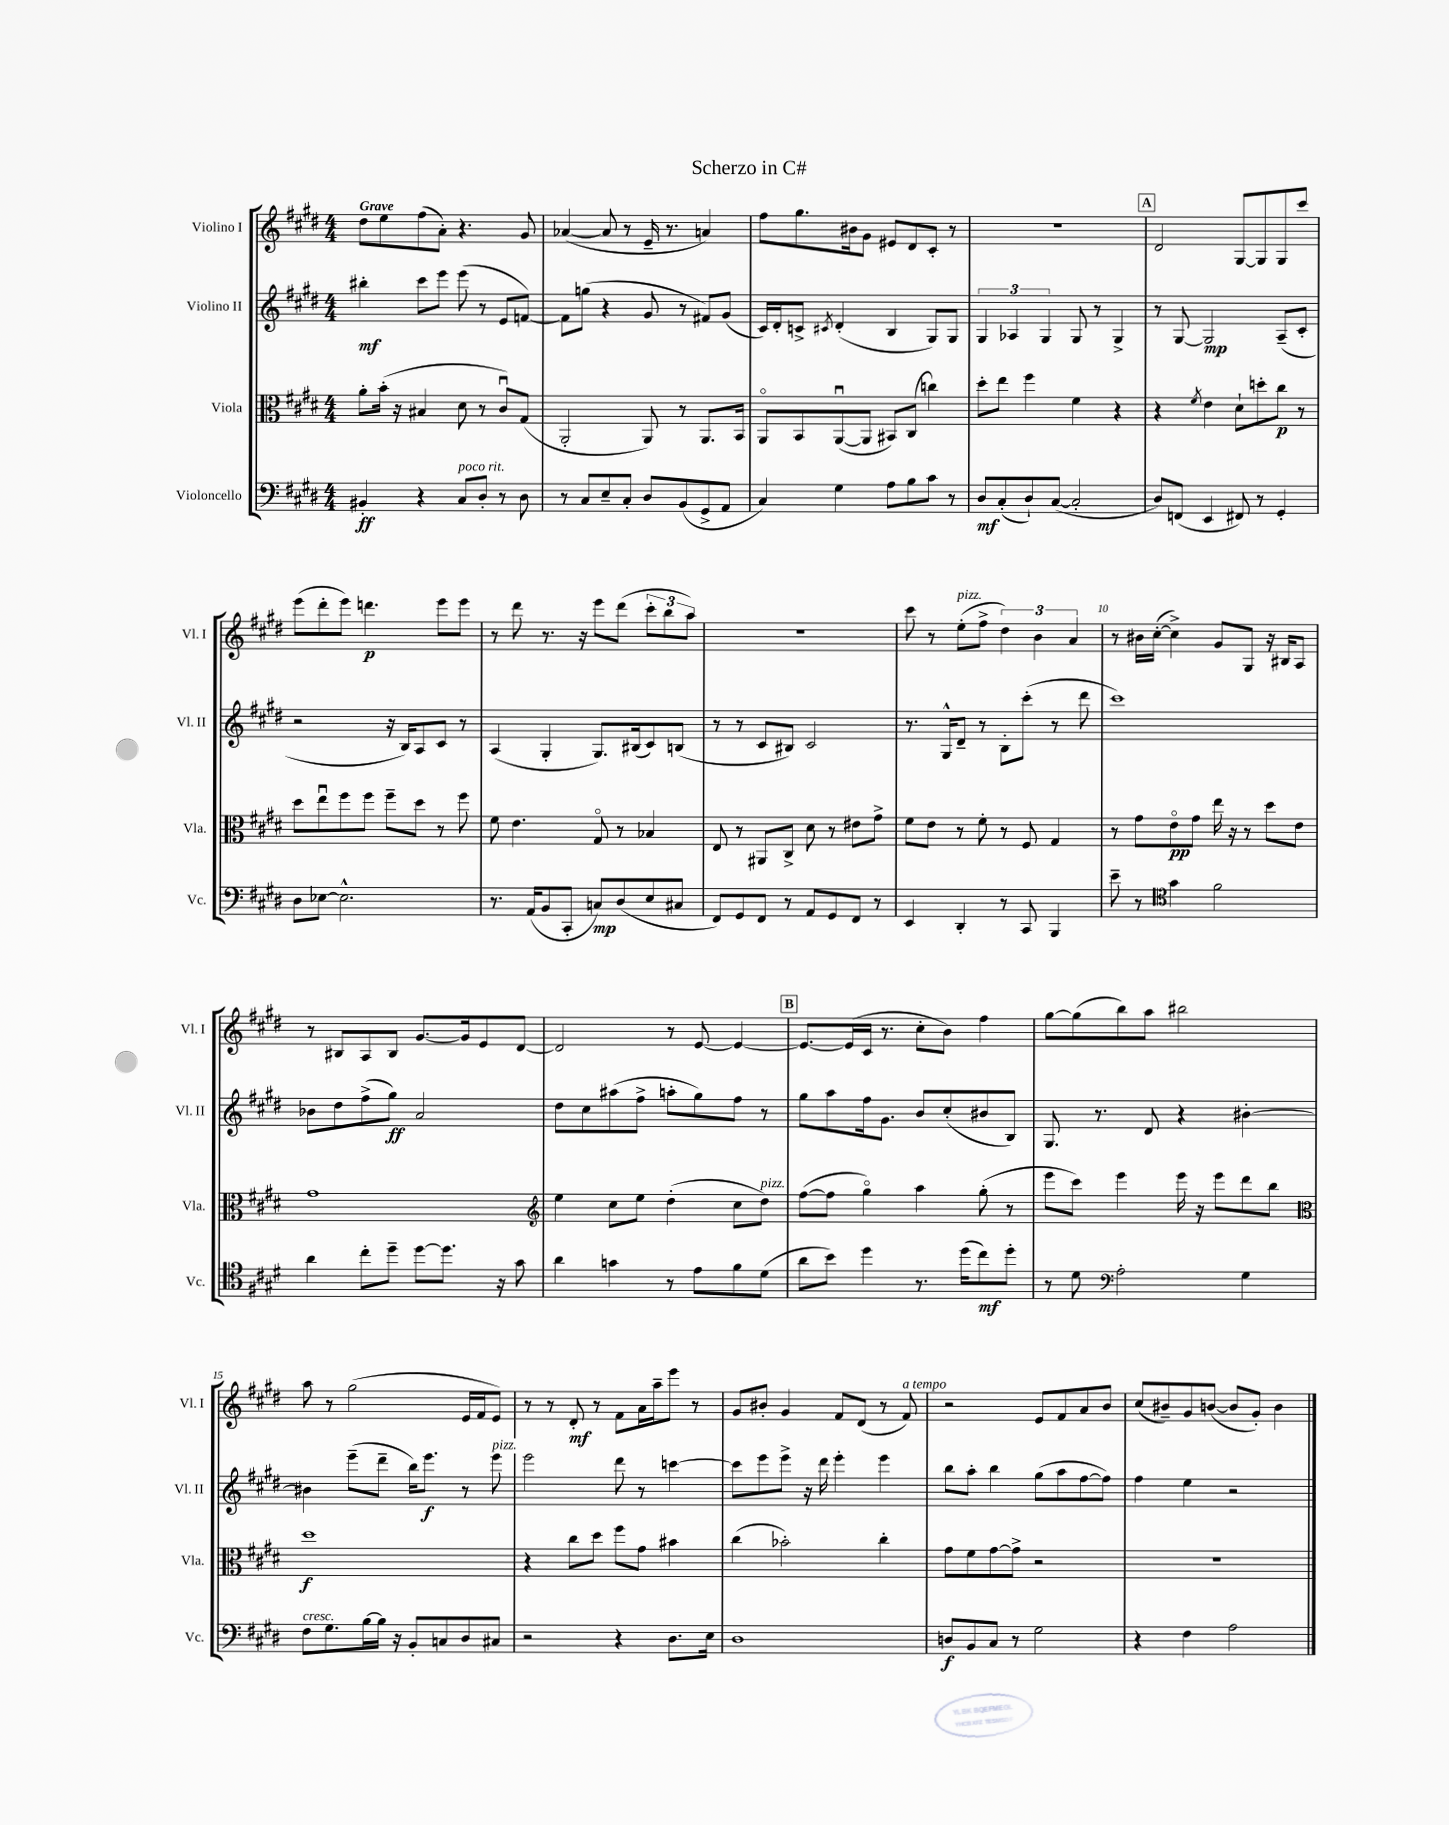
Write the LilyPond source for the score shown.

\header { title = "Scherzo in C#" }
<<
\new StaffGroup <<
\new Staff = "s0" \with { instrumentName = "Violino I" shortInstrumentName = "Vl. I" } {
    \clef treble \key e \major \numericTimeSignature \time 4/4 \tempo "Grave"
    \autoBeamOff dis''8[ e''8 fis''8( a'8]-.) r4. gis'8 |
    aes'4~( aes'8 r8 e'16-- r8. a'4) |
    fis''8[ gis''8. bis'16 gis'8] eis'8[ dis'8 cis'8]-. r8 |
    R1 |
    \mark \markup { \box "A" } dis'2 gis8[~ gis8 gis8 cis'''8] |
    e'''8[( dis'''8-. e'''8]) d'''4.\p e'''8[ e'''8] |
    r8 dis'''8 r8. r16 e'''8[ dis'''8]( \tuplet 3/2 { cis'''8[-. b''8 a''8]) } |
    R1 |
    cis'''8 r8 e''8[-.^\markup { \italic "pizz." }( fis''8]-> \tuplet 3/2 { dis''4) b'4 a'4 } |
    r8 bis'16[ cis''16]~-.( cis''4->) gis'8[ gis8] r16 bis16[ a8] |
    r8 bis8[ a8 bis8] gis'8.[~ gis'16 e'8 dis'8]~ |
    dis'2 r8 e'8~ e'4~ |
    \mark \markup { \box "B" } e'8.[~ e'16( cis'16] r8. cis''8[-. b'8]) fis''4 |
    gis''8[~ gis''8( b''8) a''8] bis''2 |
    a''8 r8 gis''2( e'16[ fis'16 e'8]) |
    r8 r8 dis'8-.\mf r8 fis'8[ a'16 a''16-- e'''8] r8 |
    gis'8[ bis'8]-. gis'4 fis'8[ dis'8]( r8 fis'8^\markup { \italic "a tempo" }) |
    r2 e'8[ fis'8 a'8 b'8] |
    cis''8[( bis'8--) gis'8 b'8]~( b'8[ gis'8]-.) b'4 \bar "|." |
}
\new Staff = "s1" \with { instrumentName = "Violino II" shortInstrumentName = "Vl. II" } {
    \clef treble \key e \major \numericTimeSignature \time 4/4
    \autoBeamOff bis''4-.\mf cis'''8[ e'''8] e'''8( r8 e'8[ f'8]~) |
    f'8[ g''8]( r4 gis'8 r8 fis'8[) gis'8]( |
    cis'16[) dis'16-. c'8]-> \acciaccatura { cis'8 } dis'4-.( b4 gis8[) gis8] |
    \tuplet 3/2 { gis4 aes4 gis4 } gis8 r8 gis4-> |
    \mark \markup { \box "A" } r8 gis8~ gis2\mp a8[--( cis'8]-. |
    r2 r16 b16[) a8 cis'8] r8 |
    a4( gis4-. gis8.[) bis16( cis'8) b8]( |
    r8 r8 cis'8[ bis8]) cis'2 |
    r8. gis16[-^ dis'8]-- r8 b8[-. cis'''8]-.( r8 dis'''8 |
    cis'''1) |
    bes'8[ dis''8 fis''8->( gis''8]\ff) a'2 |
    dis''8[ cis''8 ais''8( fis''8]-> a''8[-. gis''8) fis''8] r8 |
    \mark \markup { \box "B" } gis''8[ a''8 fis''16 gis'8.] b'8[ cis''8-.( bis'8 b8]) |
    gis8. r8. dis'8 r4 bis'4~-. |
    bis'4 e'''8[--( dis'''8]-- b''16[) e'''8.]\f r8 e'''8^\markup { \italic "pizz." } |
    e'''2 dis'''8 r8 c'''4~ |
    c'''8[ e'''8 e'''8]-> r16 dis'''16 e'''4-. e'''4 |
    b''8[ a''8]-. b''4 gis''8[( a''8 fis''8~ fis''8]) |
    fis''4 e''4 r2 \bar "|." |
}
\new Staff = "s2" \with { instrumentName = "Viola" shortInstrumentName = "Vla." } {
    \clef alto \key e \major \numericTimeSignature \time 4/4
    \autoBeamOff a'8[-. b'16]-.( r16 bis4 dis'8 r8 cis'8[\downbow) gis8]( |
    a,2-. a,8) r8 a,8.[ b,16] |
    a,8[\flageolet b,8 a,8~\downbow( a,8] bis,8[) cis8]( c''4) |
    dis''8[-. e''8] fis''4 fis'4 r4 |
    \mark \markup { \box "A" } r4 \acciaccatura { fis'8 } e'4 dis'8[-! d''8-. cis''8]\p r8 |
    dis''8[ e''8\downbow fis''8 fis''8] fis''8[-- dis''8] r8 fis''8 |
    fis'8 e'4. gis8\flageolet r8 bes4 |
    e8 r8 ais,8[ cis8]-> dis'8 r8 eis'8[ gis'8]-> |
    fis'8[ e'8] r8 fis'8-. r8 fis8 gis4 |
    r8 gis'8[ e'8\flageolet\pp gis'8] e''16 r16 r8 dis''8[ e'8] |
    gis'1 |
    \clef treble e''4 cis''8[ e''8] dis''4-.( cis''8[ dis''8]^\markup { \italic "pizz." }) |
    \mark \markup { \box "B" } fis''8[~( fis''8] gis''4\flageolet) a''4 gis''8-.( r8 |
    e'''8[ cis'''8]) e'''4 e'''16 r16 e'''8[ dis'''8 b''8] |
    \clef alto dis''1\f |
    r4 cis''8[ dis''8] fis''8[ gis'8] bis'4 |
    cis''4( bes'2-.) cis''4-. |
    gis'8[ fis'8 gis'8~ gis'8]-> r2 |
    R1 \bar "|." |
}
\new Staff = "s3" \with { instrumentName = "Violoncello" shortInstrumentName = "Vc." } {
    \clef bass \key e \major \numericTimeSignature \time 4/4
    \autoBeamOff bis,4-.\ff r4 cis8[^\markup { \italic "poco rit." } dis8]-. r8 dis8 |
    r8 cis8[ e8-- cis8]-. dis8[ b,8( gis,8-> a,8] |
    cis4) gis4 a8[ b8 cis'8] r8 |
    dis8[\mf cis8-.( dis8-!) cis8]~( cis2-. |
    \mark \markup { \box "A" } dis8[) f,8]( e,4 fis,8) r8 gis,4-. |
    dis8[ ees8]~ ees2.-^ |
    r8. a,16[( b,8 cis,8]-. c8[\mp) dis8( e8 cis8] |
    fis,8[) gis,8 fis,8] r8 a,8[ gis,8 fis,8] r8 |
    e,4 dis,4-. r8 cis,8 b,,4 |
    e'8-- r8 \clef tenor gis'4 fis'2 |
    a'4 cis''8[-. dis''8]-- dis''8[~ dis''8.] r16 gis'8 |
    a'4 g'4 r8 e'8[ fis'8 dis'8]( |
    \mark \markup { \box "B" } a'8[ b'8]) dis''4 r8. dis''16[( cis''8\mf) dis''8]-. |
    r8 dis'8 \clef bass a2-. gis4 |
    fis8[^\markup { \italic "cresc." } gis8. b16~ b16] r16 b,8[-. c8 dis8 cis8] |
    r2 r4 dis8.[ e16] |
    dis1 |
    d8[\f b,8 cis8] r8 gis2 |
    r4 fis4 a2 \bar "|." |
}
>>
>>
\layout { \context { \Score \override BarNumber.break-visibility = ##(#f #t #t) barNumberVisibility = #(every-nth-bar-number-visible 5) } }
